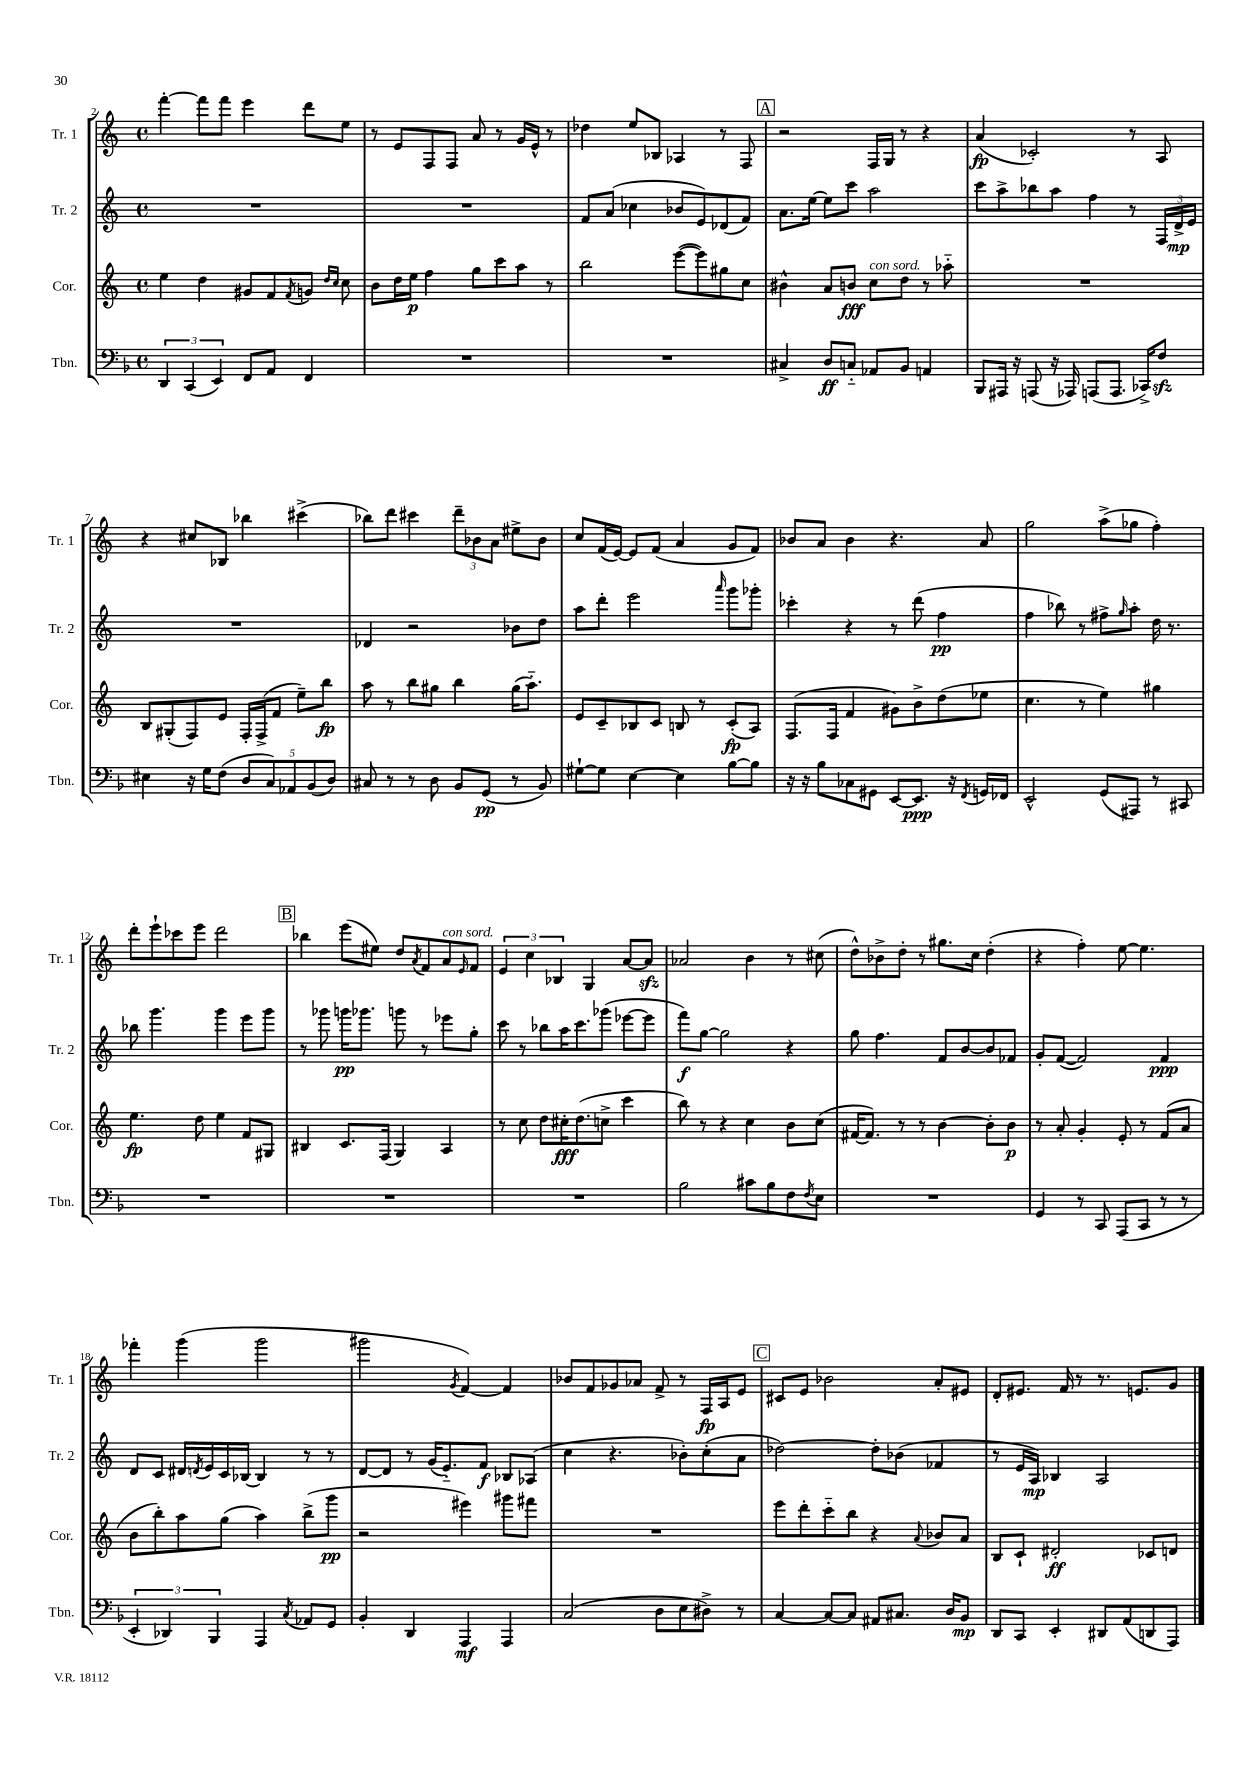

**kern	**dynam	**kern	**dynam	**kern	**dynam	**kern	**dynam
*part4	*part4	*part3	*part3	*part2	*part2	*part1	*part1
*staff4	*staff4	*staff3	*staff3	*staff2	*staff2	*staff1	*staff1
*I"Tbn.	*	*I"Cor.	*	*I"Tr. 2	*	*I"Tr. 1	*
*I'Tbn.	*	*I'Cor.	*	*I'Tr. 2	*	*I'Tr. 1	*
*clefF4	*	*clefG2	*	*clefG2	*	*clefG2	*
*k[b-]	*	*k[]	*	*k[]	*	*k[]	*
*M4/4	*	*M4/4	*	*M4/4	*	*M4/4	*
*met(c)	*	*met(c)	*	*met(c)	*	*met(c)	*
=2	=2	=2	=2	=2	=2	=2	=2
6DD/	.	4ee\	.	1r	.	[4fff'\	.
(6CC/	.	.	.	.	.	.	.
.	.	4dd\	.	.	.	8fff\L]	.
6EE/)	.	.	.	.	.	.	.
.	.	.	.	.	.	8fff\J	.
8FF/L	.	8g#X/L	.	.	.	4eee\	.
8AA/J	.	8f/	.	.	.	.	.
.	.	8qf/	.	.	.	.	.
4FF/	.	8gn/J	.	.	.	8ddd\L	.
.	.	16qqdd/LL	.	.	.	.	.
.	.	16qqcc/JJ	.	.	.	.	.
.	.	8cc\	.	.	.	8ee\J	.
=3	=3	=3	=3	=3	=3	=3	=3
1r	.	8b\L	.	1r	.	8r	.
.	.	16dd\L	.	.	.	8e/L	.
.	.	16ee\JJ	p	.	.	.	.
.	.	4ff\	.	.	.	8F/	.
.	.	.	.	.	.	8F/J	.
.	.	8gg\L	.	.	.	8a/	.
.	.	8ccc\	.	.	.	8r	.
.	.	8aa\J	.	.	.	16g/LL	.
.	.	.	.	.	.	16e^^/JJ	.
.	.	8r	.	.	.	8r	.
=4	=4	=4	=4	=4	=4	=4	=4
1r	.	2bb\	.	8f/L	.	4dd-X\	.
.	.	.	.	(8a/J	.	.	.
.	.	.	.	4cc-X\	.	8ee/L	.
.	.	.	.	.	.	8B-X/J	.
.	.	([8eee\L	.	8b-X/L	.	4A-X/	.
.	.	8eee\])	.	8e/)	.	.	.
.	.	8gg#X\	.	(8d-X/	.	8r	.
.	.	8cc\J	.	8f/J)	.	8F/	.
!!LO:REH:place=s1:t=A
=5	=5	=5	=5	=5	=5	=5	=5
4C#X^/	.	4b#X^^\	.	8.a\L	.	2r	.
.	.	.	.	[16ee\Jk	.	.	.
8D/L	ff	8a/L	.	8ee\L]	.	.	.
8Cn/J	.	8bn/J	fff	8ccc\J	.	.	.
!	!	!LO:TX:a:i:t=con sord.	!	!	!	!	!
8AA-X/L	.	8cc\L	.	2aa\	.	16F/LL	.
.	.	.	.	.	.	16G/JJ	.
8BB-/J	.	8dd\J	.	.	.	8r	.
4AAn/	.	8r	.	.	.	4r	.
.	.	8aa-X\	.	.	.	.	.
=6	=6	=6	=6	=6	=6	=6	=6
8BBB-/L	.	1r	.	8ccc\L	.	(4a/	fp
16AAA#X/Jk	.	.	.	8aa^\	.	.	.
16r	.	.	.	.	.	.	.
(8AAAn/	.	.	.	8bb-X\	.	2c-X'/)	.
16r	.	.	.	8aa\J	.	.	.
16AAA-X/)	.	.	.	.	.	.	.
(8AAAn/L	.	.	.	4ff\	.	.	.
8.AAA/J	.	.	.	.	.	.	.
.	.	.	.	8r	.	8r	.
16CC-X^/KL)	.	.	.	.	.	.	.
8Fzz/J	.	.	.	24F/LL	.	8A/	.
.	.	.	.	24d^/	mp	.	.
.	.	.	.	24e/JJ	.	.	.
!!LO:LB:g=z
=7	=7	=7	=7	=7	=7	=7	=7
4E#X\	.	8B/L	.	1r	.	4r	.
.	.	(8G#X'/	.	.	.	.	.
16r	.	8F/)	.	.	.	8cc#X/L	.
16G\KL	.	.	.	.	.	.	.
(8F\J	.	8e/J	.	.	.	8B-X/J	.
10D/L	.	16F'/LL	.	.	.	4bb-X\	.
.	.	(16F^/J	.	.	.	.	.
10C/)	.	.	.	.	.	.	.
.	.	8f/J	.	.	.	.	.
10AA-X/	.	.	.	.	.	.	.
.	.	8ee~\L)	.	.	.	(4ccc#X^\	.
(10BB-/	.	.	.	.	.	.	.
.	.	8bb\J	fp	.	.	.	.
10D/J)	.	.	.	.	.	.	.
=8	=8	=8	=8	=8	=8	=8	=8
8C#X/	.	8aa\	.	4d-X/	.	8bb-X\L)	.
8r	.	8r	.	.	.	8ddd\J	.
8r	.	8bb\L	.	2r	.	4ccc#X\	.
8D\	.	8gg#X\J	.	.	.	.	.
8BB-/L	.	4bb\	.	.	.	12ddd~\L	.
.	.	.	.	.	.	12b-X\	.
(8GG/J	pp	.	.	.	.	.	.
.	.	.	.	.	.	12a\J	.
8r	.	(16gg#\KL	.	8b-X\L	.	8ee#X^\L	.
.	.	8.aa\J)	.	.	.	.	.
8BB-/)	.	.	.	8dd\J	.	8b-\J	.
=9	=9	=9	=9	=9	=9	=9	=9
[8G#X`\L	.	8e/L	.	8aa\L	.	8cc/L	.
8G#\J]	.	8c~/	.	8ddd'\J	.	(16f/L	.
.	.	.	.	.	.	[16e/JJ)	.
[4E\	.	8B-X/	.	2eee\	.	8e/L]	.
.	.	8c/J	.	.	.	(8f/J	.
4E\]	.	8Bn/	.	.	.	4a/	.
.	.	8r	.	.	.	.	.
.	.	.	.	16qqaaa/	.	.	.
[8B-\L	.	(8c'/L	fp	8ggg\L	.	8g/L	.
8B-\J]	.	8A/J)	.	8ggg-X'\J	.	8f/J)	.
=10	=10	=10	=10	=10	=10	=10	=10
16r	.	(8.F/L	.	4ccc-X'\	.	8b-X/L	.
16r	.	.	.	.	.	.	.
8B-\L	.	.	.	.	.	8a/J	.
.	.	16F/Jk	.	.	.	.	.
8C-X\	.	4f/	.	4r	.	4b-\	.
8GG#X\J	.	.	.	.	.	.	.
[8EE/L	.	8g#X\L)	.	8r	.	4.r	.
8.EE/J]	ppp	8b^\	.	(8ddd\	.	.	.
.	.	(8dd\	.	4ff\	pp	.	.
16r	.	.	.	.	.	.	.
8qFF/	.	.	.	.	.	.	.
16GGn/LL	.	8ee-X\J	.	.	.	8a/	.
16FF-X/JJ	.	.	.	.	.	.	.
=11	=11	=11	=11	=11	=11	=11	=11
2EE^^/	.	4.cc\	.	4ff\	.	2gg\	.
.	.	.	.	8bb-X\)	.	.	.
.	.	8r	.	8r	.	.	.
(8GG/L	.	4ee\)	.	8ff#X^\L	.	(8aa^\L	.
.	.	.	.	16qqgg/	.	.	.
8AAA#X/J)	.	.	.	8aa'\J	.	8gg-X\J	.
8r	.	4gg#X\	.	16dd\	.	4ff'\)	.
.	.	.	.	8.r	.	.	.
8CC#X/	.	.	.	.	.	.	.
!!LO:LB:g=z
=12	=12	=12	=12	=12	=12	=12	=12
1r	.	4.ee\	fp	8bb-X\	.	8ddd'\L	.
.	.	.	.	4.ggg\	.	8eee`\	.
.	.	.	.	.	.	8ccc-X\	.
.	.	8dd\	.	.	.	8eee\J	.
.	.	4ee\	.	4ggg\	.	2ddd\	.
.	.	8f/L	.	8eee\L	.	.	.
.	.	8G#X/J	.	8ggg\J	.	.	.
!!LO:REH:place=s1:t=B
=13	=13	=13	=13	=13	=13	=13	=13
1r	.	4B#X/	.	8r	.	4bb-X\	.
.	.	.	.	8ggg-X\	.	.	.
.	.	8.c/L	.	16gggn\KL	pp	(8eee\L	.
.	.	.	.	8.ggg-X\J	.	.	.
.	.	.	.	.	.	8ee#X\J)	.
.	.	(16F/Jk	.	.	.	.	.
.	.	4G/)	.	8gggn\	.	8dd/L	.
.	.	.	.	.	.	8qa/	.
.	.	.	.	8r	.	8f/	.
!	!	!	!	!	!	!LO:TX:a:i:t=con sord.	!
.	.	4A/	.	8eee-X\L	.	8a/	.
.	.	.	.	.	.	16qqe/	.
.	.	.	.	8gg'\J	.	8f/J	.
=14	=14	=14	=14	=14	=14	=14	=14
1r	.	8r	.	8ccc\	.	6e/	.
.	.	8cc\	.	8r	.	.	.
.	.	.	.	.	.	6cc\	.
.	.	8dd\L	.	8bb-X\L	.	.	.
.	.	.	.	.	.	6B-X/	.
.	.	16cc#X'\K	fff	16aa\K	.	.	.
.	.	(8.dd\	.	8.ccc\	.	.	.
.	.	.	.	.	.	4G/	.
.	.	8ccn^\J	.	(8ggg-X\J	.	.	.
.	.	4ccc\	.	[8eee-X\L	.	[8a/L	.
.	.	.	.	8eee-\J]	.	8azz/J]	.
=15	=15	=15	=15	=15	=15	=15	=15
2B-\	.	8bb\)	.	8fff\L)	f	2a-X/	.
.	.	8r	.	[8gg\J	.	.	.
.	.	4r	.	2gg\]	.	.	.
8c#X\L	.	4cc\	.	.	.	4b\	.
8B-\	.	.	.	.	.	.	.
8F\	.	8b\L	.	4r	.	8r	.
8qF/	.	.	.	.	.	.	.
8E\J	.	(8cc\J	.	.	.	(8cc#X\	.
=16	=16	=16	=16	=16	=16	=16	=16
1r	.	[16f#X/KL	.	8gg\	.	8dd^^\L)	.
.	.	8.f#/J])	.	.	.	.	.
.	.	.	.	4.ff\	.	8b-X^\	.
.	.	8r	.	.	.	8dd'\J	.
.	.	8r	.	.	.	8r	.
.	.	[4b\	.	8f/L	.	8.gg#X\L	.
.	.	.	.	[8b/	.	.	.
.	.	.	.	.	.	16cc\Jk	.
.	.	8b'\L]	.	8b/]	.	(4dd'\	.
.	.	8b\J	p	8f-X/J	.	.	.
=17	=17	=17	=17	=17	=17	=17	=17
4GG/	.	8r	.	8g'/L	.	4r	.
.	.	8a'/	.	([8f/J	.	.	.
8r	.	4g'/	.	2f/])	.	4ff'\)	.
8CC/	.	.	.	.	.	.	.
(8AAA/L	.	8e'/	.	.	.	[8ee\	.
8CC/J	.	8r	.	.	.	4.ee\]	.
8r	.	(8f/L	.	4f/	ppp	.	.
8r	.	8a/J	.	.	.	.	.
!!LO:LB:g=z
=18	=18	=18	=18	=18	=18	=18	=18
6EE'/	.	8b\L	.	8d/L	.	4fff-X'\	.
.	.	8bb'\)	.	8c/J	.	.	.
6DD-X/)	.	.	.	.	.	.	.
.	.	8aa\	.	16d#X/LL	.	(4ggg\	.
.	.	.	.	8qdn/	.	.	.
.	.	.	.	16e/	.	.	.
6BBB-/	.	.	.	.	.	.	.
.	.	(8gg\J	.	16c/	.	.	.
.	.	.	.	[16B-X/JJ	.	.	.
4AAA/	.	4aa\)	.	4B-/]	.	2ggg\	.
8qC/	.	.	.	.	.	.	.
8AA-X/L	.	(8bb^\L	.	8r	.	.	.
8GG/J	.	8ggg\J	pp	8r	.	.	.
=19	=19	=19	=19	=19	=19	=19	=19
4BB-'/	.	2r	.	[8d/L	.	2ggg#X\	.
.	.	.	.	8d/J]	.	.	.
4DD/	.	.	.	8r	.	.	.
.	.	.	.	(16g/KL	.	.	.
.	.	.	.	8.e/)	.	.	.
.	.	.	.	.	.	8qg/	.
4AAA/	mf	4eee#X\)	.	.	.	[4f/)	.
.	.	.	.	8f/J	f	.	.
4AAA/	.	8ggg#X\L	.	8B-X/L	.	4f/]	.
.	.	8fff#X\J	.	(8A-X/J	.	.	.
=20	=20	=20	=20	=20	=20	=20	=20
(2C/	.	1r	.	4cc\	.	8b-X/L	.
.	.	.	.	.	.	8f/	.
.	.	.	.	4.r	.	8g-X/	.
.	.	.	.	.	.	8a-X/J	.
8D\L	.	.	.	.	.	8f^/	.
8E\	.	.	.	8b-X'\L)	.	8r	.
8D#X^\J)	.	.	.	(8cc'\	.	16F/LL	fp
.	.	.	.	.	.	16A/J	.
8r	.	.	.	8a\J	.	8e/J	.
!!LO:REH:place=s1:t=C
=21	=21	=21	=21	=21	=21	=21	=21
[4C/	.	8eee\L	.	[2dd-X\)	.	8c#X/L	.
.	.	8ddd'\	.	.	.	8e/J	.
8C/L_	.	8ccc\	.	.	.	2b-X\	.
8C/J]	.	8bb\J	.	.	.	.	.
8AA#X/L	.	4r	.	8dd-'\L]	.	.	.
8.C#X/J	.	.	.	(8b-X\J	.	.	.
.	.	8qqa/	.	.	.	.	.
.	.	8b-X/L	.	4f-X/	.	8a'/L	.
16D/KL	.	.	.	.	.	.	.
8BB-/J	mp	8a/J	.	.	.	8e#X/J	.
=22	=22	=22	=22	=22	=22	=22	=22
8DD/L	.	8B/L	.	8r	.	8d'/L	.
8CC/J	.	8c`/J	.	16e/LL	.	8.e#X/J	.
.	.	.	.	16A/JJ)	mp	.	.
4EE'/	.	2d#X'/	ff	4B-X/	.	.	.
.	.	.	.	.	.	16f/	.
.	.	.	.	.	.	8r	.
8DD#X/L	.	.	.	2A/	.	8.r	.
(8AA/	.	.	.	.	.	.	.
.	.	.	.	.	.	8.en/L	.
8DDn/	.	8c-X/L	.	.	.	.	.
8AAA/J)	.	8dn/J	.	.	.	8g/J	.
==	==	==	==	==	==	==	==
*-	*-	*-	*-	*-	*-	*-	*-
